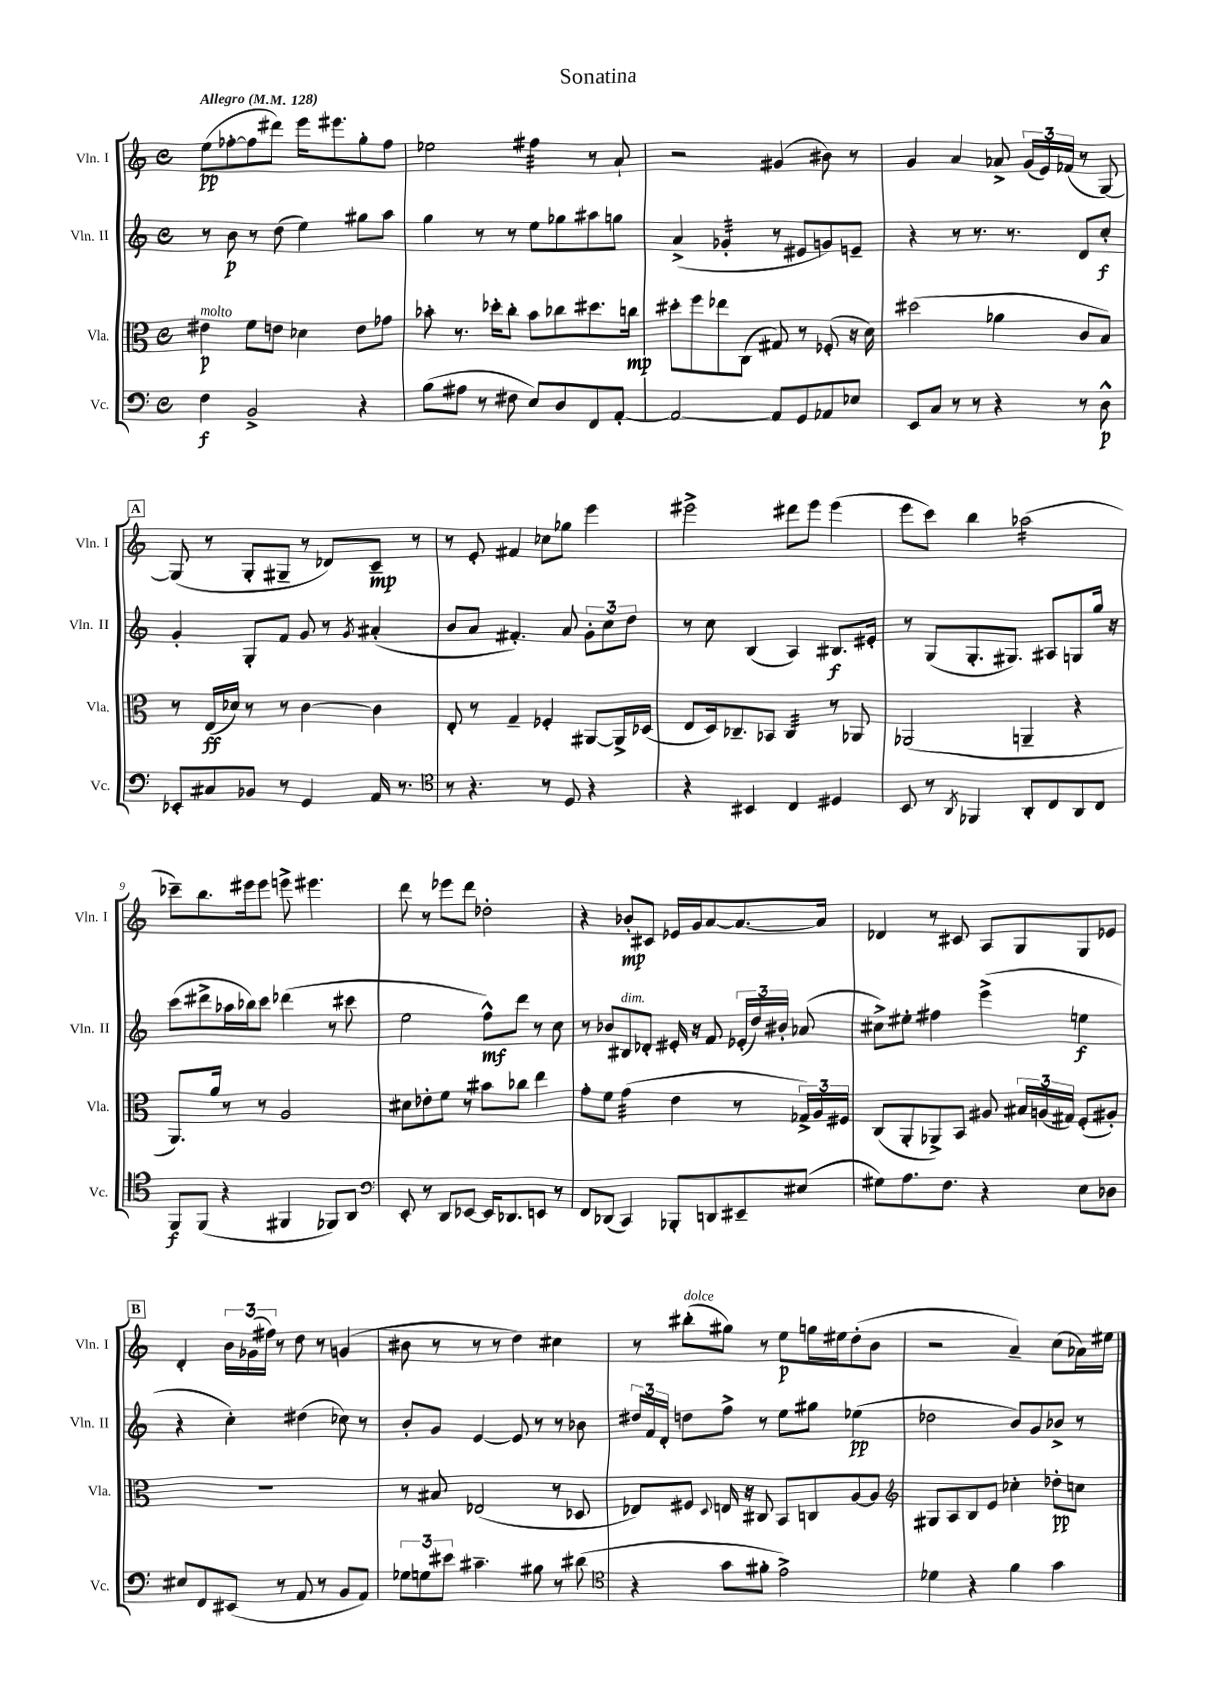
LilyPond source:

\header { title = "Sonatina" }
<<
\new StaffGroup <<
\new Staff = "s0" \with { instrumentName = "Vln. I" shortInstrumentName = "Vln. I" } {
    \clef treble \key c \major \defaultTimeSignature \time 4/4 \tempo "Allegro" 4 = 128
    \autoBeamOff e''8[\pp( fes''8~-. fes''8 dis'''8]) e'''16[ eis'''8. g''8-. fes''8] |
    ees''2 fis''4:32 r8 a'8-! |
    r2 gis'4( bis'8) r8 |
    g'4 a'4 aes'8-> \tuplet 3/2 { g'16[( e'16) fes'16]( } r8 g8~) |
    \mark \markup { \box "A" } g8( r8 g8[-. gis8]-- r8 des'8[) c'8]--\mp r8 |
    r8 e'8-. fis'4 ces''8[ ges''8] e'''4 |
    eis'''2-> dis'''8[ eis'''8] eis'''4( |
    e'''8[ c'''8]) b''4 aes''2:16( |
    ces'''8[--) b''8. eis'''16 eis'''8] e'''8-> eis'''4. |
    d'''8 r8 ees'''8[ d'''8] des''2-. |
    r4 bes'8[-.\mp cis'8] ees'16[ g'16 a'8~ a'8.~ a'16] |
    des'4 r8 cis'8 a8[ g8 g8 ees'8] |
    \mark \markup { \box "B" } d'4-. \tuplet 3/2 { b'16[ ges'16( fis''16]) } r8 d''8 r8 g'4( |
    bis'8 r8 r8 r8 d''4) cis''4 |
    r8 bis''8[-.^\markup { \italic "dolce" }( gis''8]) r8 e''8[\p g''16 eis''16 d''8-.( b'8] |
    r2 a'4--) c''8[( aes'16) eis''16] \bar "|." |
}
\new Staff = "s1" \with { instrumentName = "Vln. II" shortInstrumentName = "Vln. II" } {
    \clef treble \key c \major \defaultTimeSignature \time 4/4
    \autoBeamOff r8 b'8\p r8 d''8( e''4) gis''8[ a''8] |
    g''4 r8 r8 e''8[ ges''8 ais''8 g''8] |
    a'4->( ges'4:32-. r8 eis'8[ g'8) e'8]-- |
    r4 r8 r8. r8. d'8[ c''8]-.\f |
    \mark \markup { \box "A" } g'4-. g8[-. f'8] g'8 r8 \acciaccatura { g'8 } ais'4-.( |
    b'8[ a'8] fis'4.-.) a'8 \tuplet 3/2 { g'8[-. c''8 d''8] } |
    r8 c''8 b4( a4) bis8.[\f eis'16]-. |
    r8 g8[( g8.-. gis8.]) ais8[ g8 g''16] r16 |
    c'''8[( dis'''8-> aes''16 bes''16) c'''8] des'''4( r8 cis'''8 |
    e''2 f''8[-^\mf) d'''8] r8 c''8 |
    r8 bes'8[ bis8^\markup { \italic "dim." } des'8]-. eis'16-. r16 f'8 \tuplet 3/2 { ees'16[-.( d''16) bis'16]-. } aes'8( |
    cis''8[->) eis''8]-. fis''4 e'''4->( e''4\f |
    \mark \markup { \box "B" } r4 c''4-.) dis''4( ces''8) r8 |
    b'8[-. g'8] e'4~ e'8 r8 r8 bes'8 |
    \tuplet 3/2 { dis''16[ f'16 d'16]-. } d''8[ f''8]-> r8 e''8[ gis''8] ees''4\pp( |
    des''2 b'8[) g'8 bes'8]-> r8 \bar "|." |
}
\new Staff = "s2" \with { instrumentName = "Vla." shortInstrumentName = "Vla." } {
    \clef alto \key c \major \defaultTimeSignature \time 4/4
    \autoBeamOff eis'4\p^\markup { \italic "molto" } f'8[ e'8] des'4 e'8[ ges'8] |
    bes'8-. r8. des''16[-. c''8]-. bes'8[ ces''8 dis''8. c''16]\mp |
    dis''8[-. f''8 ees''8 c8]( gis8) r8 fes8-.( r16 d'16) |
    dis''2( aes'4 c'8[ b8]) |
    \mark \markup { \box "A" } r8 e16[\ff( des'16]) r8 r8 c'4~ c'4 |
    e8-. r8 g4-- fes4-. ais,8[~ ais,16-> des16]( |
    e8[ d16) ces8.-- bes,8] ces4:32 r8 aes,8 |
    aes,2( a,4-- r4 |
    a,8.[) a'16] r8 r8 a2 |
    dis'8[ ees'8-. f'8] r8 bis'8[ ces''8] e''4 |
    g'8[-. f'8] g'4:32( e'4 r8 \tuplet 3/2 { ges16[->) a16 fis16] } |
    c8[( a,8-. aes,8->) b,8] ais8 \tuplet 3/2 { bis16[ a16( gis16]) } f8[-.( ais8]-.) |
    \mark \markup { \box "B" } R1 |
    r8 bis8 ees2( r8 des8 |
    ees8[) fis8] \appoggiatura { d8 } e16 r16 cis8 b,8[ c8 a8~ a8] |
    \clef treble gis8[ a8 b8 e'8] ces''4-. des''8[-.\pp c''8] \bar "|." |
}
\new Staff = "s3" \with { instrumentName = "Vc." shortInstrumentName = "Vc." } {
    \clef bass \key c \major \defaultTimeSignature \time 4/4
    \autoBeamOff f4\f b,2-> r4 |
    b8[( ais8] r8 fis8 e8[) d8 f,8 a,8]~-. |
    a,2~ a,8[ g,8 aes,8 ees8] |
    e,8[ c8] r8 r8 r4 r8 d8-^\p |
    \mark \markup { \box "A" } ees,8[-. cis8 bes,8] r8 g,4 a,16 r8. |
    \clef tenor r8 r4. r8 d8 r4 |
    r4 bis,4 c4 dis4 |
    b,8 r8 \acciaccatura { a,8 } fes,4 a,8[-. c8 a,8 c8] |
    f,8[\f f,8]( r4 fis,4 fes,8[) a,8] |
    \clef bass e,8-. r8 d,8[ ees,8]~ ees,16[ des,8. e,8] r8 |
    f,8[ des,8]( c,4) bes,,8[-. d,8 eis,8-- eis8]( |
    gis8[) a8. f8.] r4 e8[ des8] |
    \mark \markup { \box "B" } eis8[ f,8 eis,8]( r8 a,8 r8 b,8[ a,8]) |
    \tuplet 3/2 { ges8[ g8 eis'8] } cis'4.-- bis8 r8 dis'8( |
    \clef tenor r4 g'8[ fis'8]-. e'2->) |
    des'4 r4 f'4 g'4 \bar "|." |
}
>>
>>
